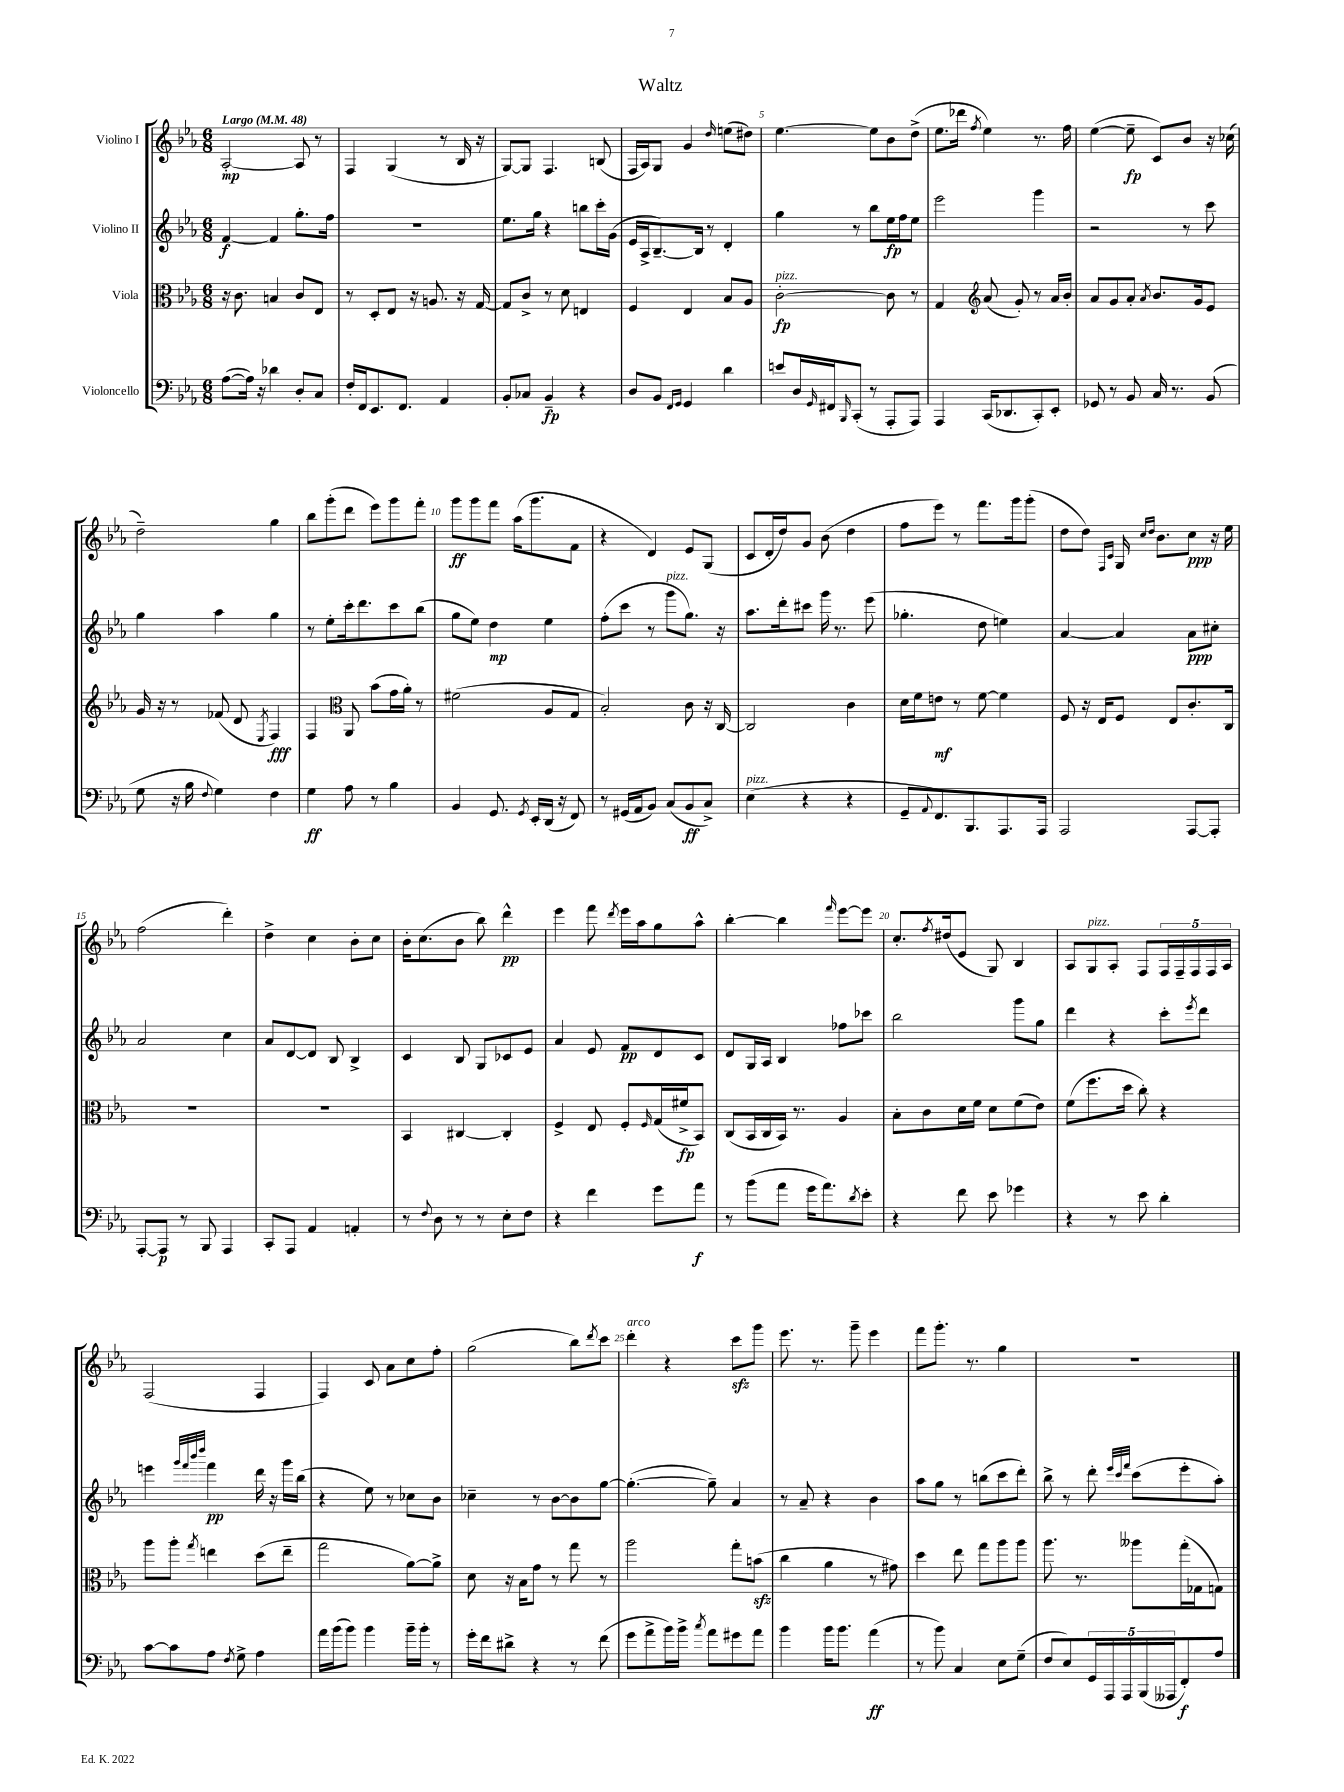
\header { title = "Waltz" }
<<
\new StaffGroup <<
\new Staff = "s0" \with { instrumentName = "Violino I" } {
    \clef treble \key ees \major \numericTimeSignature \time 6/8 \tempo "Largo" 4 = 48
    aes2~-.\mp aes8 r8 |
    f4 g4( r8 bes16 r16 |
    g8~) g8 f4. b8( |
    f16 aes16) g8 g'4 \grace { d''16 } e''8( dis''8) |
    ees''4.~ ees''8 bes'8 d''8->( |
    ees''8. des'''16 \acciaccatura { f''8 } ees''4) r8. f''16 |
    ees''4~( ees''8--\fp c'8) bes'8 r16 ces''16( |
    d''2--) g''4 |
    bes''8 g'''8-.( d'''8 ees'''8) g'''8 f'''8-. |
    g'''8\ff g'''8 f'''8 aes''16( g'''8. f'8 |
    r4 d'4) ees'8 g8( |
    c'8 d'16-. d''16) g'8 bes'8( d''4 |
    f''8 ees'''8) r8 f'''8. g'''16 g'''8-.( |
    d''8 d''8) \grace { f16 c'16 } g16 \grace { c''16 d''16 } bes'8. c''8\ppp r16 ees''16 |
    f''2( d'''4-.) |
    d''4-> c''4 bes'8-. c''8 |
    bes'16-. c''8.( bes'8 bes''8) d'''4-^\pp |
    ees'''4 f'''8 \acciaccatura { d'''8 } ees'''16 aes''16 g''8 aes''8-^ |
    bes''4~-. bes''4 \grace { f'''16 } ees'''8~ ees'''8 |
    c''8.-. \acciaccatura { f''8 } dis''16( ees'8 g8) bes4 |
    aes8 g8^\markup { \italic "pizz." } aes8-. f8 \tuplet 5/4 { f16 f16-- f16 f16 aes16 } |
    f2( f4 |
    f4) c'8 aes'8 c''8 f''8-. |
    g''2( bes''8) \acciaccatura { d'''8 } c'''8 |
    d'''4-.^\markup { \italic "arco" } r4 c'''8\sfz g'''8 |
    ees'''8. r8. g'''8-- ees'''4 |
    f'''8 g'''8.-. r8. g''4 |
    R2. \bar "|." |
}
\new Staff = "s1" \with { instrumentName = "Violino II" } {
    \clef treble \key ees \major \numericTimeSignature \time 6/8
    f'4~\f f'4 g''8.-. f''16 |
    R2. |
    ees''8. g''16 r4 b''8 c'''16-. g'16( |
    ees'16 aes16-> bes8.~--) bes16 r8 d'4-. |
    g''4 r8 bes''8 ees''16\fp f''16 ees''8 |
    ees'''2 g'''4 |
    r2 r8 c'''8 |
    g''4 aes''4 g''4 |
    r8 ees''8-. c'''16-. d'''8. c'''8 bes''8( |
    g''8 ees''8) d''4\mp ees''4 |
    f''8-.( c'''8 r8 g'''8^\markup { \italic "pizz." } g''8.) r16 |
    aes''8. d'''16-. cis'''8 g'''16 r8. ees'''8( |
    ges''4.-. d''8 e''4) |
    aes'4~ aes'4 aes'8\ppp cis''8-. |
    aes'2 c''4 |
    aes'8 d'8~ d'8 bes8 bes4-> |
    c'4 bes8 g8 ces'8 ees'8 |
    aes'4 ees'8 f'8\pp d'8 c'8 |
    d'8 g16 aes16 bes4 fes''8 ces'''8 |
    bes''2 g'''8 g''8 |
    d'''4 r4 c'''8-. \acciaccatura { ees'''8 } d'''8 |
    e'''4 \grace { g'''32 f'''32 bes'''32 d''''32 } f'''4\pp d'''16 r16 g'''16 bes''16( |
    r4 ees''8) r8 ces''8 bes'8 |
    ces''4-- r8 bes'8~ bes'8 g''8~ |
    g''4.~-.( g''8--) aes'4 |
    r8 aes'8-- r4 bes'4 |
    aes''8 g''8 r8 b''8( c'''8 d'''8-.) |
    bes''8-> r8 d'''8-. \grace { ees'''32 c'''32 f'''32 } c'''8( ees'''8-. aes''8-.) \bar "|." |
}
\new Staff = "s2" \with { instrumentName = "Viola" } {
    \clef alto \key ees \major \numericTimeSignature \time 6/8
    r16 c'8. b4 c'8 ees8 |
    r8 d8-. ees8 r16 a8. r16 g16~ |
    g8 c'8-> r8 d'8 e4 |
    f4 ees4 bes8 aes8 |
    c'2~-.\fp^\markup { \italic "pizz." } c'8 r8 |
    g4 \clef treble aes'8( g'8-.) r8 aes'16 bes'16-. |
    aes'8 g'8 aes'8-. \acciaccatura { aes'8 } bes'8. g'16 ees'8 |
    g'16 r16 r8 fes'8( d'8 \acciaccatura { ees8 } f4\fff) |
    f4 \clef alto aes,8 bes'8( g'16 aes'16-.) r8 |
    fis'2( aes8 g8 |
    bes2-.) c'8 r16 c16~ |
    c2 c'4 |
    d'16 f'16 e'8\mf r8 f'8~ f'4 |
    f8 r16 ees16 f8 ees8 c'8.-. c16 |
    R2. |
    R2. |
    bes,4 cis4~ cis4-. |
    f4-> ees8 f8-. \grace { f16 } g16( fis'16->\fp bes,8) |
    c8( bes,16 c16 bes,16) r8. aes4 |
    bes8-. c'8 d'16 f'16 d'8 f'8( ees'8) |
    f'8( f''8. d''16 c''8-.) r4 |
    aes''8 aes''8-. \acciaccatura { g''8 } e''4 d''8( e''8-- |
    g''2 aes'8~) aes'8-> |
    d'8 r16 bes16 g'8 r8 g''8 r8 |
    aes''2 g''8-. b'8\sfz( |
    c''4 aes'4 r8 gis'8) |
    d''4 ees''8 g''8 aes''8 aes''8 |
    aes''8. r8. aeses''8 g''16-.( ges16 g8) \bar "|." |
}
\new Staff = "s3" \with { instrumentName = "Violoncello" } {
    \clef bass \key ees \major \numericTimeSignature \time 6/8
    aes8~( aes16) r16 des'4 d8-. c8 |
    f16-. f,16 ees,8. f,8. aes,4 |
    bes,8-. ces8 bes,4--\fp r4 |
    d8 bes,8 \grace { f,16 g,16 } g,4 d'4 |
    e'8 d16 \grace { g,16 } fis,16 \grace { bes,,16 } c,8-.( r8 aes,,8-. aes,,8) |
    aes,,4 c,16( des,8. c,8-.) ees,8-. |
    ges,8 r8 bes,8 c16 r8. bes,8( |
    g8 r16 bes16 \appoggiatura { f8 } g4) f4 |
    g4\ff aes8 r8 bes4 |
    bes,4 g,8. \acciaccatura { g,8 } ees,16-. d,16( r16 f,8) |
    r8 gis,16( aes,16 bes,8) c8( bes,8\ff c8->) |
    ees4^\markup { \italic "pizz." }( r4 r4 |
    g,8-- \appoggiatura { aes,8 } f,8.) bes,,8. aes,,8. aes,,16 |
    aes,,2 aes,,8~ aes,,8-. |
    aes,,8~-. aes,,8\p r8 bes,,8 aes,,4 |
    c,8-. aes,,8 aes,4 a,4-. |
    r8 \appoggiatura { f8 } d8 r8 r8 ees8-. f8 |
    r4 f'4 g'8 aes'8\f |
    r8 bes'8( aes'8 g'16 aes'8.) \acciaccatura { d'8 } ees'8-. |
    r4 f'8 ees'8 ges'4 |
    r4 r8 ees'8 d'4-. |
    c'8~ c'8 aes8 \acciaccatura { f8 } g8-> aes4 |
    aes'16 bes'16( bes'8) bes'4 bes'16-- bes'16-. r8 |
    g'16-. f'16 dis'8-> r4 r8 f'8( |
    g'8 aes'8-> bes'16) bes'16-> \acciaccatura { c''8 } aes'8 gis'8 aes'8 |
    bes'4 bes'16 bes'8. aes'4\ff( |
    r8 bes'8) c4 ees8 g8--( |
    f8 ees8) \tuplet 5/4 { g,16 aes,,16 aes,,16 bes,,16( aeses,,16 } f,8-.\f) aes8 \bar "|." |
}
>>
>>
\layout { \context { \Score \override BarNumber.break-visibility = ##(#f #t #t) barNumberVisibility = #(every-nth-bar-number-visible 5) } }
